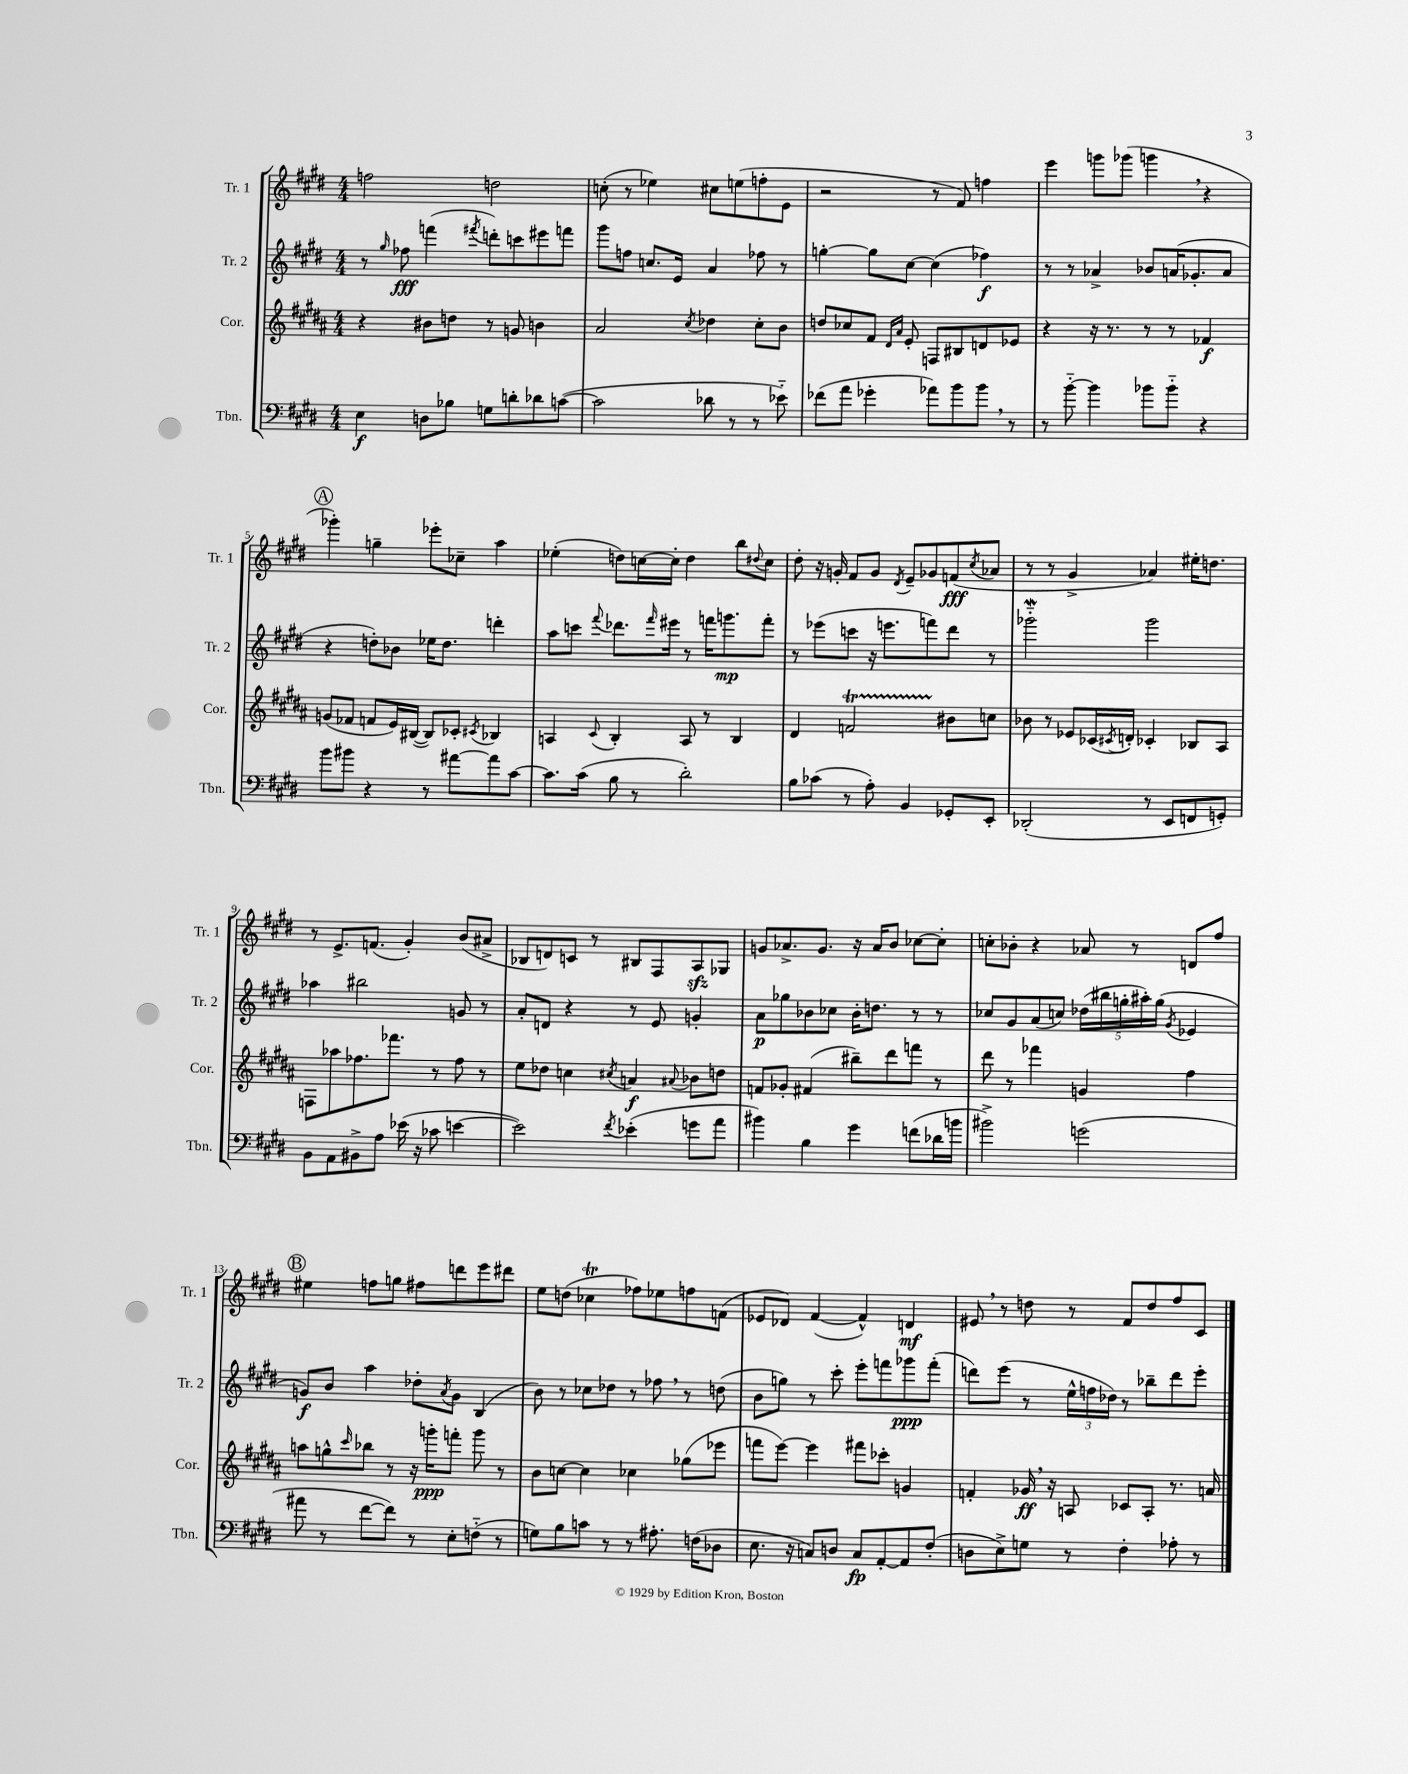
<<
\new StaffGroup <<
\new Staff = "s0" \with { instrumentName = "Tr. 1" shortInstrumentName = "Tr. 1" } {
    \clef treble \key e \major \numericTimeSignature \time 4/4
    f''2 d''2 |
    c''8-.( r8 ees''4) cis''8 e''8( f''8-. e'8 |
    r2 r8 fis'8) f''4 |
    e'''4 g'''8 ges'''8( g'''4 \breathe r4 |
    \mark \markup { \circle "A" } ges'''4-.) g''4-- ees'''8-. ces''8-- a''4 |
    ees''4-.( d''8) c''16~ c''16-. d''4 b''8 \appoggiatura { dis''8 } c''8 |
    dis''8-. r16 g'16-. fis'8 g'8 \acciaccatura { dis'8 } e'8-- ges'8 f'8\fff( \acciaccatura { cis''8 } aes'8 |
    r8 r8 gis'4-> aes'4) eis''16-. d''8. |
    r8 e'8.-> f'8.( gis'4-.) b'8( ais'8-> |
    bes8 d'8) c'8 r8 bis8 fis8 a8\sfz ges8 |
    g'8 aes'8.-> g'8. r16 aes'16 b'8 ces''8~ ces''8-. |
    c''8-. bes'8-. r4 aes'8 r8 d'8 fis''8 |
    \mark \markup { \circle "B" } eis''4 f''8 g''8 fis''8 d'''8 e'''8 dis'''8 |
    e''8 d''8( ces''4\trill fes''8) ees''8 f''8 f'8( |
    ees'8 des'8) fis'4~( fis'4-^) d'4\mf |
    eis'8 \breathe r8 d''8 r8 fis'8 d''8 fis''8 cis'8 \bar "|." |
}
\new Staff = "s1" \with { instrumentName = "Tr. 2" shortInstrumentName = "Tr. 2" } {
    \clef treble \key e \major \numericTimeSignature \time 4/4
    r8 \grace { gis''16 } fes''8\fff f'''4( \acciaccatura { fis'''8 } d'''8-.) c'''8 eis'''8 f'''8 |
    gis'''8 f''8 c''8. e'16 a'4 fes''8 r8 |
    g''4~-. g''8 cis''8~ cis''4( fes''4\f) |
    r8 r8 aes'4-> bes'8 a'16( ges'8.-. a'8 |
    \mark \markup { \circle "A" } r4 d''8-.) bes'8 ees''16 d''8. d'''4-. |
    a''8 c'''8 \appoggiatura { fis'''8 } des'''8. \grace { fis'''16 } eis'''16 r8 f'''16 g'''8.\mp f'''8-. |
    r8 ees'''8( c'''8 r16 e'''8. f'''8) dis'''8 r8 |
    ges'''2-_\mordent ges'''2 |
    aes''4 bis''2 g'8 r8 |
    a'8-. d'8 r4 r8 e'8 g'4-. |
    a'8\p ges''8 bes'8 ces''8 bes'16-. d''8. r8 r8 |
    ces''8 gis'8 a'8( c''8) \tuplet 5/4 { des''16( bis''16 g''16-. ais''16-.) g''16( } \acciaccatura { gis'8 } ees'4 |
    \mark \markup { \circle "B" } g'8\f) b'8 a''4 des''8-. \acciaccatura { a'8 } g'8 b4( |
    b'8) r8 ces''8 des''8 r8 fes''8 \breathe r8 d''8( |
    b'8 g''8) r8 cis'''8-. e'''8-. f'''8 ges'''8\ppp f'''8-.( |
    d'''8) e'''8( r8 \tuplet 3/2 { e''16-^ f''16 des''16) } r8 bes''8-- d'''8 e'''8-. \bar "|." |
}
\new Staff = "s2" \with { instrumentName = "Cor." shortInstrumentName = "Cor." } {
    \clef treble \key b \major \numericTimeSignature \time 4/4
    r4 bis'8 d''8 r8 g'8 b'4 |
    ais'2 \acciaccatura { cis''8 } des''4 cis''8-. b'8 |
    d''8 ces''8 fis'8 \grace { dis'16 ais'16 } e'8-. f8 bis8 d'8 ees'8 |
    r4 r16 r8. r8 r8 fes'4\f |
    \mark \markup { \circle "A" } g'8( fes'8 f'8 e'16) bis16~( bis8) ces'8-. \acciaccatura { cis'8 } bes4 |
    a4 \appoggiatura { cis'8 } b4-. a8 r8 b4 |
    dis'4 f'2\startTrillSpan bis'8\stopTrillSpan c''8 |
    bes'8 r8 ees'8 ces'16( \acciaccatura { cis'8 } d'16-.) ces'4-. bes8 ais8 |
    f8 aes''8 fes''8. fes'''8. r8 fes''8 r8 |
    e''8 des''8 c''4 \acciaccatura { cis''8 } a'4\f \appoggiatura { ais'8 } bes'8 d''8 |
    f'8 ges'8-. fis'4( bis''8--) dis'''8 f'''8 r8 |
    dis'''8 r8 fes'''4 g'4 fis''4 |
    \mark \markup { \circle "B" } a''8 g''8-^ \grace { cis'''16 } bes''8 r8 r16 g'''16-.\ppp f'''8-. g'''8 r8 |
    b'8 c''8~ c''4 ces''4 ges''8( ees'''8 |
    f'''8 e'''8~) e'''4 fis'''8 ces'''8-. g'4 |
    f'4-. ges'16\ff \breathe r16 a8 ces'8 a8-. r8. a'16 \bar "|." |
}
\new Staff = "s3" \with { instrumentName = "Tbn." shortInstrumentName = "Tbn." } {
    \clef bass \key e \major \numericTimeSignature \time 4/4
    e4\f d8 bes8 g8 d'8-. des'8 c'8~( |
    c'2 des'8 r8 r8 ees'8-_) |
    fes'8( a'8 ges'4-. aes'8) b'8 b'8 \breathe r8 |
    r8 b'8~-_ b'4 bes'8 bes'8-_ r4 |
    \mark \markup { \circle "A" } b'8 bis'8 r4 r8 ais'8~ ais'8 cis'8~ |
    cis'8. cis'16( b8 r8 dis'2-.) |
    b8 ces'8( r8 a8-.) b,4 ges,8-. e,8-. |
    des,2-.( r8 e,8 f,8 g,8-.) |
    b,8 a,8 bis,8-> a8 ees'16( r16 ces'8 e'4~ |
    e'2) \acciaccatura { fis'8 } ees'4-.( g'8 a'8 |
    bis'4) b4 gis'4 f'8( des'16 b'16 |
    bis'2->) g'2( |
    \mark \markup { \circle "B" } ais'8 r8 fis'8~ fis'8) r8 e8-. f8-_( r8 |
    g8) b8 c'8 r8 r8 ais8.-. f16( des8 |
    e8. r16 c8) d8 c8\fp a,8~-. a,8 fis8-.( |
    d8 e8->) g8 r8 fis4-. aes8-. r8 \bar "|." |
}
>>
>>
